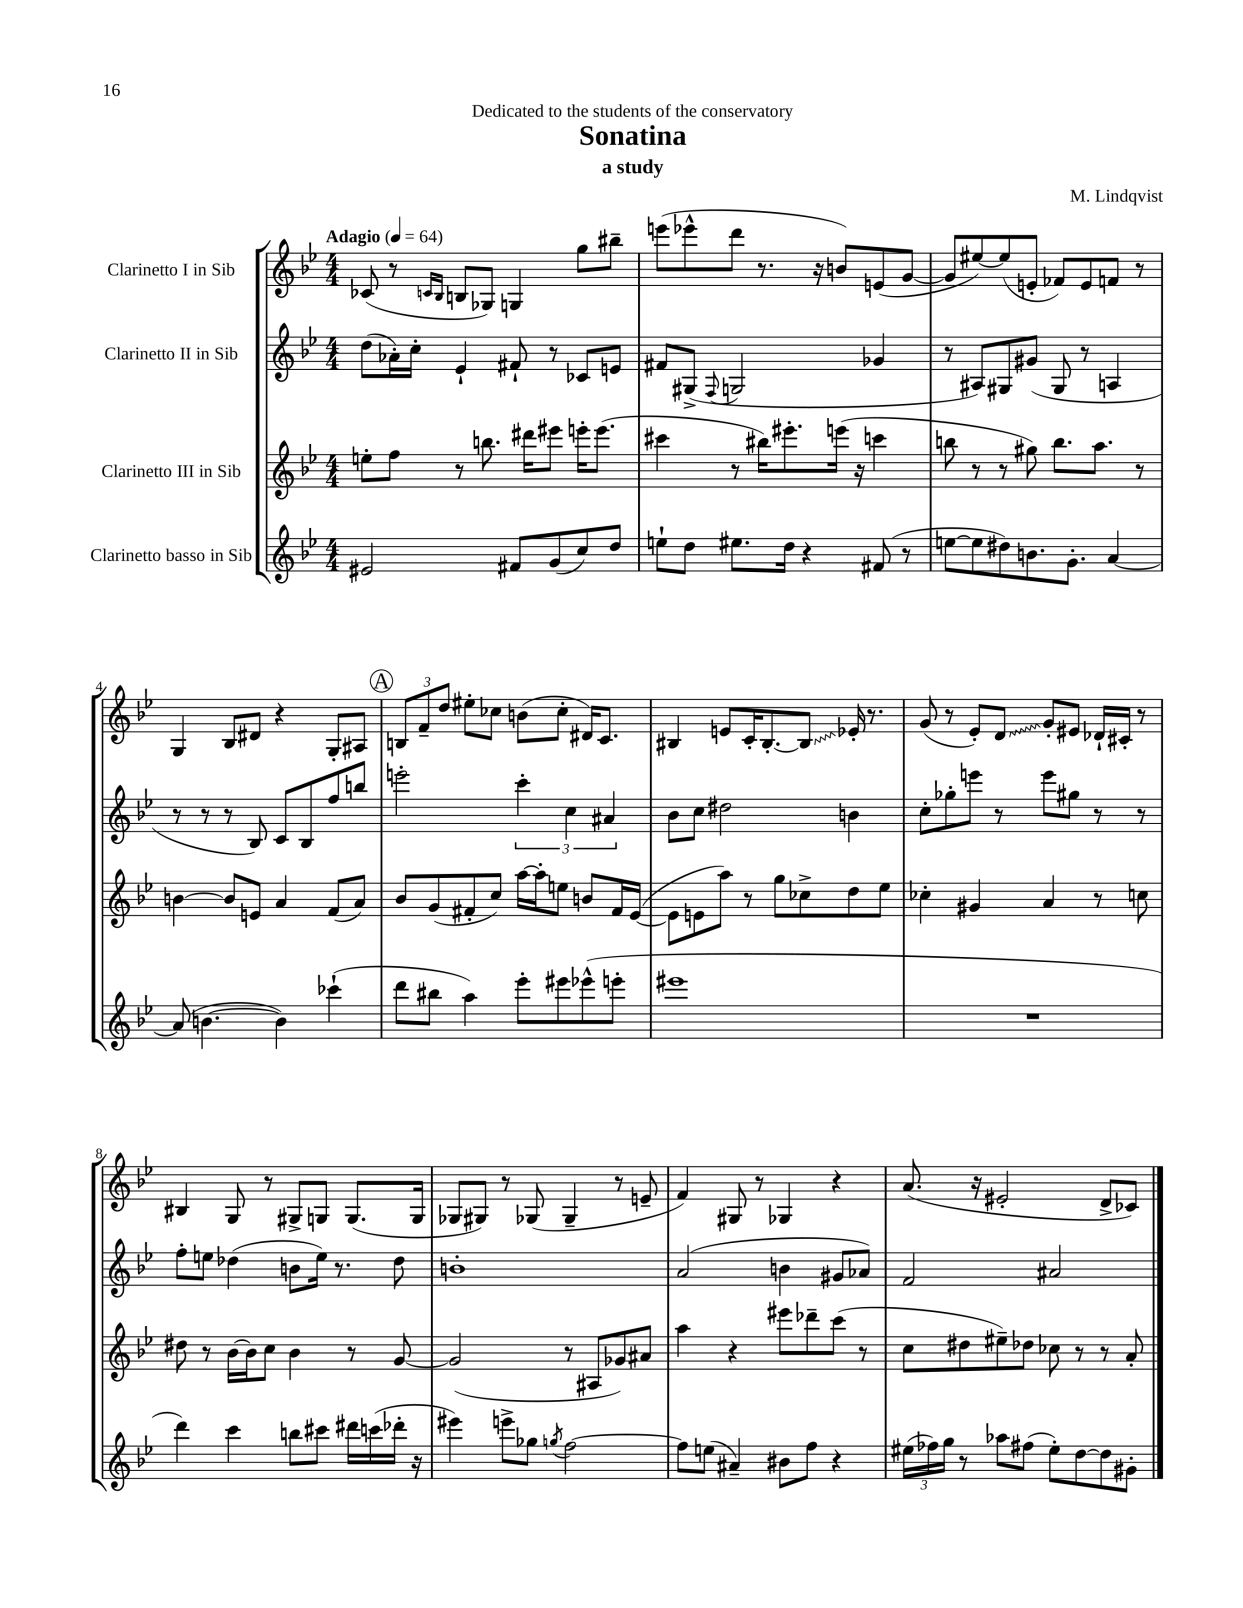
\header { title = "Sonatina" composer = "M. Lindqvist" subtitle = "a study" dedication = "Dedicated to the students of the conservatory" }
<<
\new StaffGroup <<
\new Staff = "s0" \with { instrumentName = "Clarinetto I in Sib" } {
    \clef treble \key bes \major \numericTimeSignature \time 4/4 \tempo "Adagio" 4 = 64
    ces'8( r8 \grace { c'16 bes16 } b8 ges8) g4 g''8 bis''8-- |
    e'''8( ees'''8-^ d'''8 r8. r16 b'8) e'8( g'8~ |
    g'8 eis''8~) eis''8( e'8-. fes'8) e'8 f'8 r8 |
    g4 bes8 dis'8 r4 g8-. ais8 |
    \mark \markup { \circle "A" } \tuplet 3/2 { b8 f'8-- d''8 } eis''8-. ces''8 b'8( ces''8-. dis'16) c'8. |
    bis4 e'8 c'16-. bis8.~-. \once \override Glissando.style = #'zigzag bis8\glissando ees'16-. r8. |
    g'8( r8 ees'8-.) \once \override Glissando.style = #'zigzag d'8\glissando g'8-. eis'8 des'16-! cis'16-. r8 |
    bis4 g8 r8 gis8-> g8 g8.( g16 |
    ges8 gis8) r8 ges8( ges4-- r8 e'8-- |
    f'4) gis8 r8 ges4 r4 |
    a'8.( r16 eis'2-. d'8-> ces'8) \bar "|." |
}
\new Staff = "s1" \with { instrumentName = "Clarinetto II in Sib" } {
    \clef treble \key bes \major \numericTimeSignature \time 4/4
    d''8( aes'16-.) c''16-. ees'4-! fis'8-! r8 ces'8 e'8 |
    fis'8 gis8->( \appoggiatura { f8 } g2 ges'4 |
    r8 ais8) gis8 gis'8( gis8 r8 a4 |
    r8 r8 r8 bes8) c'8 bes8 f''8 b''8 |
    \mark \markup { \circle "A" } e'''2-. \tuplet 3/2 { c'''4-. c''4 ais'4 } |
    bes'8 c''8 dis''2 b'4 |
    c''8-. ges''8-. e'''8 r8 e'''8 gis''8 r8 r8 |
    f''8-. e''8 des''4( b'8 e''16) r8. des''8 |
    b'1-. |
    a'2( b'4 gis'8 aes'8) |
    f'2 ais'2 \bar "|." |
}
\new Staff = "s2" \with { instrumentName = "Clarinetto III in Sib" } {
    \clef treble \key bes \major \numericTimeSignature \time 4/4
    e''8-. f''8 r8 b''8. dis'''16 eis'''8 e'''16-. e'''8.( |
    cis'''4 r8 bis''16) eis'''8.-. e'''16( r16 c'''4 |
    b''8 r8 r8 gis''8) b''8. a''8. r8 |
    b'4~ b'8 e'8 a'4 f'8( a'8) |
    \mark \markup { \circle "A" } bes'8 g'8( fis'8-. c''8) a''16~ a''16-. e''8 b'8 fis'16 ees'16~( |
    ees'8 e'8 a''8) r8 g''8 ces''8-> d''8 ees''8 |
    ces''4-. gis'4 a'4 r8 c''8 |
    dis''8 r8 bes'16~ bes'16 c''8 bes'4 r8 g'8~ |
    g'2( r8 ais8 ges'8) ais'8 |
    a''4 r4 eis'''8 des'''8-- c'''8( r8 |
    c''8 dis''8 eis''8--) des''8 ces''8 r8 r8 a'8-. \bar "|." |
}
\new Staff = "s3" \with { instrumentName = "Clarinetto basso in Sib" } {
    \clef treble \key bes \major \numericTimeSignature \time 4/4
    eis'2 fis'8 g'8( c''8) d''8 |
    e''8-! d''8 eis''8. d''16 r4 fis'8( r8 |
    e''8~ e''8 dis''8) b'8. g'8.-. a'4~ |
    a'8( b'4.~ b'4) ces'''4-!( |
    \mark \markup { \circle "A" } d'''8 bis''8 a''4) ees'''8-. eis'''8 ees'''8-^( e'''8-. |
    eis'''1 |
    R1 |
    d'''4) c'''4 b''8 cis'''8 dis'''16 c'''16( des'''16-. r16 |
    eis'''4) e'''8-> ges''8 \acciaccatura { g''8 } f''2~ |
    f''8 e''8( ais'4--) bis'8 f''8 r4 |
    \tuplet 3/2 { eis''16( fes''16) g''16 } r8 aes''8 fis''8( eis''8-.) d''8~ d''8 gis'8-. \bar "|." |
}
>>
>>
